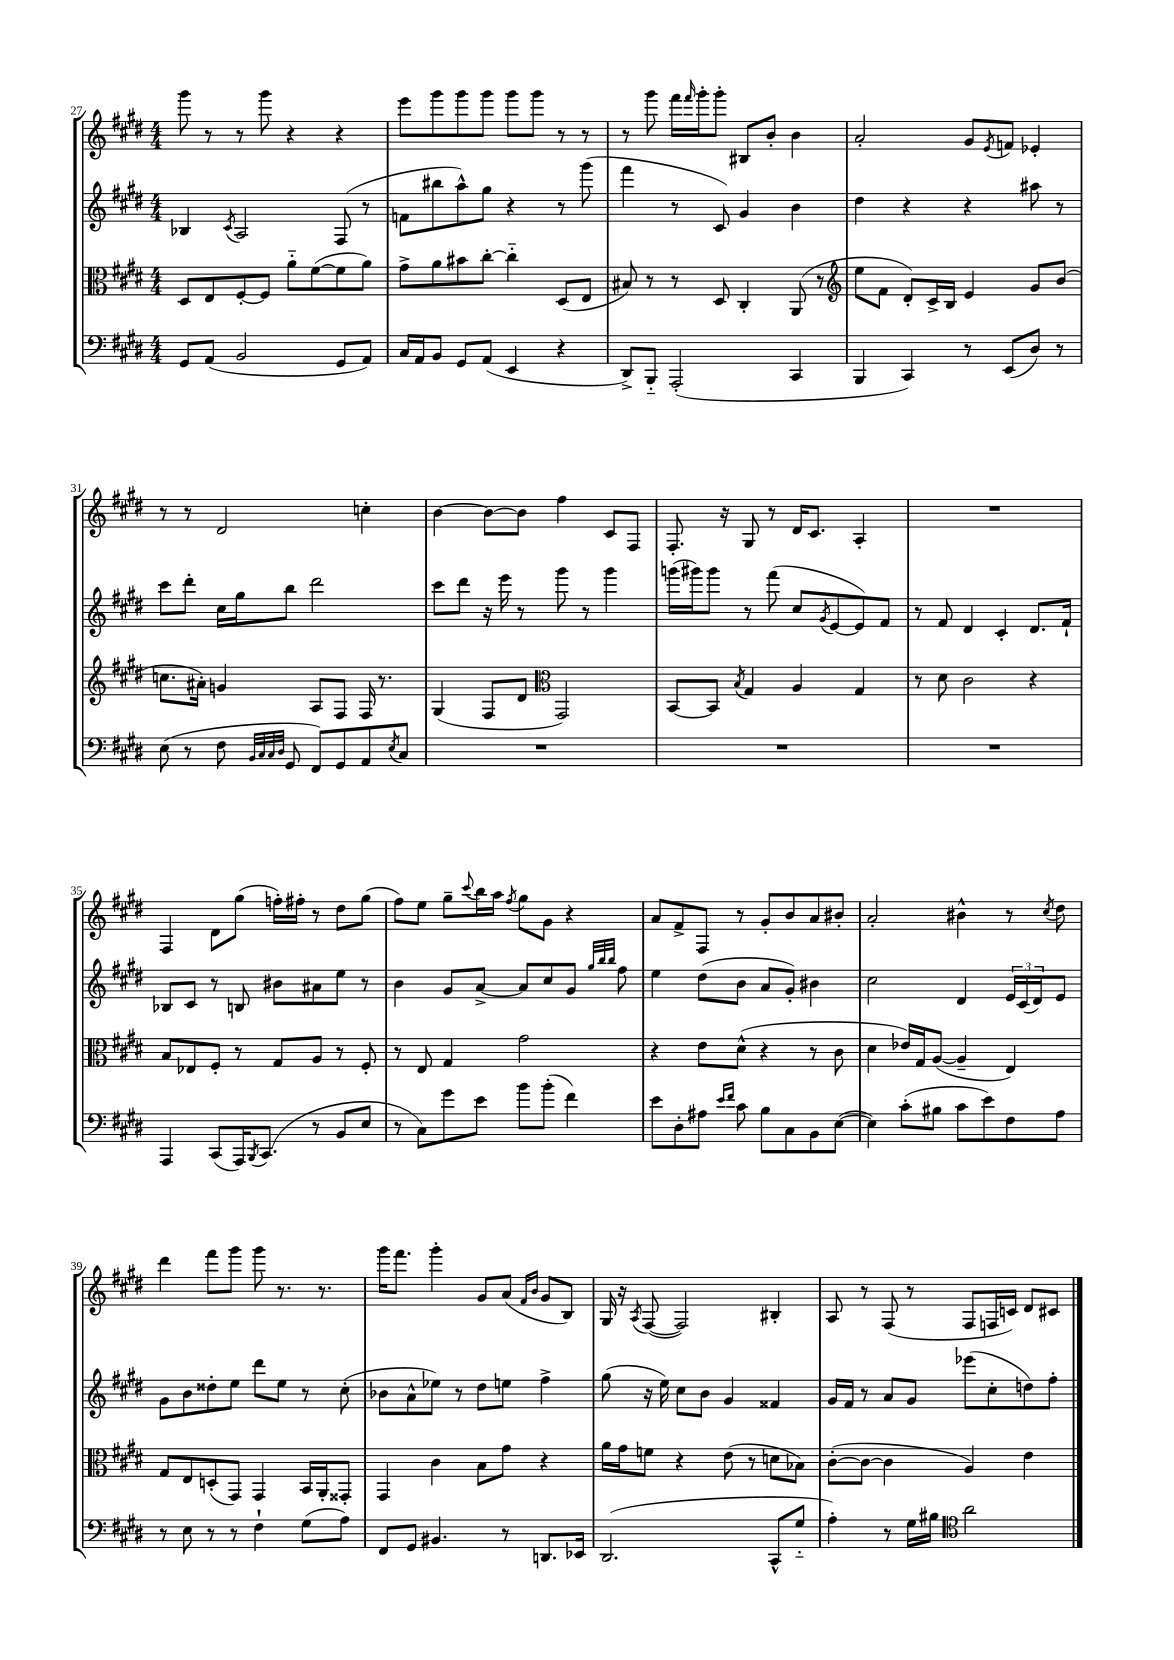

**kern	**kern	**kern	**kern
*part4	*part3	*part2	*part1
*staff4	*staff3	*staff2	*staff1
*clefF4	*clefC3	*clefG2	*clefG2
*k[f#c#g#d#]	*k[f#c#g#d#]	*k[f#c#g#d#]	*k[f#c#g#d#]
*M4/4	*M4/4	*M4/4	*M4/4
=27	=27	=27	=27
8GG#/L	8D#/L	4B-X/	8ggg#\
(8AA/J	8E/	.	8r
.	.	8qc#/	.
2BB/	[8F#'/	2A/	8r
.	8F#/J]	.	8ggg#\
.	8a\L	.	4r
.	([8f#\	.	.
8GG#/L	8f#\]	(8F#/	4r
8AA/J)	8a\J)	8r	.
=28	=28	=28	=28
16C#/LL	8g#^\L	8fn\L	8eee\L
16AA/J	.	.	.
8BB/J	8a\	8bb#X\	8ggg#\
8GG#/L	8b#X\	8aa^^\)	8ggg#\
(8AA/J	[8cc#'\J	8gg#\J	8ggg#\J
4EE/	4cc#\]	4r	8ggg#\L
.	.	.	8ggg#\J
4r	(8D#/L	8r	8r
.	8E/J	(8ggg#\	8r
=29	=29	=29	=29
8DD#^/L)	8B#X/)	4fff#\	8r
8BBB/J	8r	.	8ggg#\
(2AAA'/	8r	8r	16fff#\LL
.	.	.	16qqfff#/
.	.	.	16ggg#'\J
.	8D#/	8c#/)	8ggg#'\J
.	4C#'/	4g#/	8B#X/L
.	.	.	8b'/J
4CC#/	(8AA/	4b\	4b\
.	8r	.	.
=30	=30	=30	=30
*	*clefG2	*	*
4BBB/	8ee\L	4dd#\	2a'/
.	8f#\J	.	.
4CC#/)	8d#'/L)	4r	.
.	16c#^/L	.	.
.	16B/JJ	.	.
8r	4e/	4r	8g#/L
.	.	.	8qe/
(8EE/L	.	.	8fn/J
8D#/J)	8g#/L	8aa#X\	4e-X'/
8r	(8b/J	8r	.
!!LO:LB:g=z
=31	=31	=31	=31
(8E\	8.ccn\L	8ccc#\L	8r
8r	.	8ddd#'\J	8r
.	16a#X'\Jk)	.	.
8F#\	4gn/	16cc#\LL	2d#/
.	.	16gg#\J	.
32qqBB/LLL	.	.	.
32qqC#/	.	.	.
32qqC#/	.	.	.
32qqD#/JJJ	.	.	.
8GG#/	.	8bb\J	.
8FF#/L)	8A/L	2ddd#\	.
8GG#/	8F#/J	.	.
8AA/	16F#/	.	4ccn'\
.	8.r	.	.
8qE/	.	.	.
8C#/J	.	.	.
=32	=32	=32	=32
1r	(4G#/	8ccc#\L	[4b\
.	.	8ddd#\J	.
.	8F#/L	16r	8b\L_
.	.	16eee\	.
.	8d#/J	8r	8b\J]
*	*clefC3	*	*
.	2GG#/)	8ggg#\	4ff#\
.	.	8r	.
.	.	4ggg#\	8c#/L
.	.	.	8F#/J
=33	=33	=33	=33
1r	[8BB/L	(16gggn\LL	8.F#'/
.	.	16ggg#X\J)	.
.	8BB/J]	8ggg#\J	.
.	.	.	16r
.	8qB/	.	.
.	4G#/	8r	8G#/
.	.	(8fff#\	8r
.	4A/	8cc#/L	16d#/KL
.	.	.	8.c#/J
.	.	8qg#/	.
.	.	[8e/	.
.	4G#/	8e/])	4A'/
.	.	8f#/J	.
=34	=34	=34	=34
1r	8r	8r	1r
.	8d#\	8f#/	.
.	2c#\	4d#/	.
.	.	4c#'/	.
.	4r	8.d#/L	.
.	.	16f#`/Jk	.
!!LO:LB:g=z
=35	=35	=35	=35
4AAA/	8B/L	8B-X/L	4F#/
.	8E-X/	8c#/J	.
(8CC#/L	8F#'/J	8r	8d#\L
16AAA/K)	8r	8Bn/	(8gg#\J
8qBBB/	.	.	.
(8.CC#/J	.	.	.
.	8G#/L	8b#X\L	16ffn'\LL)
.	.	.	16ff#X'\JJ
8r	8A/J	8a#X\	8r
8BB/L	8r	8ee\J	8dd#\L
8E/J	8F#'/	8r	(8gg#\J
=36	=36	=36	=36
8r	8r	4b\	8ff#\L)
8C#\L)	8E/	.	8ee\J
8g#\	4G#/	8g#/L	8gg#~\L
.	.	.	8qqccc#/
8e\J	.	[8a^/J	16bb\L
.	.	.	16aa\JJ
.	.	.	8qff#/
8b\L	2g#\	8a/L]	8gg#\L
(8b'\J	.	8cc#/	8g#\J
4f#\)	.	8g#/J	4r
.	.	32qqgg#/LLL	.
.	.	32qqbb/	.
.	.	32qqbb/JJJ	.
.	.	8ff#\	.
=37	=37	=37	=37
8e\L	4r	4ee\	8a/L
8D#'\	.	.	8f#^/
8A#X\J	8e\L	(8dd#\L	8F#/J
16qqe/LL	.	.	.
16qqf#/JJ	.	.	.
8c#\	(8d#^^\J	8b\J	8r
8B\L	4r	8a/L	8g#'/L
8C#\	.	8g#'/J)	8b/
8BB\	8r	4b#X\	8a/
([8E\J	8c#\	.	8b#X'/J
=38	=38	=38	=38
4E\])	4d#\	2cc#\	2a'/
(8c#'\L	16e-X/LL)	.	.
.	16G#/J	.	.
8B#X\J	([8A/J	.	.
8c#\L	4A~/]	4d#/	4b#X^^\
8e\)	.	.	.
8F#\	4E/)	24e/LL	8r
.	.	(24c#/	.
.	.	24d#/J)	.
.	.	.	8qcc#/
8A\J	.	8e/J	8dd#\
!!LO:LB:g=z
=39	=39	=39	=39
8r	8G#/L	8g#\L	4ddd#\
8E\	8E/	8b\	.
8r	(8Dn'/	8dd##X'\	8fff#\L
8r	8GG#/J)	8ee\J	8ggg#\J
4F#`\	4GG#/	8ddd#\L	8ggg#\
.	.	8ee\J	8.r
(8G#\L	16BB/LL	8r	.
.	16AA'/J	.	8.r
8A\J)	8GG##X'/J	(8cc#'\	.
=40	=40	=40	=40
8FF#/L	4GG#/	8b-X\L	16ggg#\KL
.	.	.	8.fff#\J
8GG#/J	.	8a^^\	.
4.BB#X/	4c#\	8ee-X\J)	4ggg#'\
.	.	8r	.
.	8B\L	8dd#\L	8g#/L
8r	8g#\J	8een\J	(8a/J
.	.	.	16qqf#/LL
.	.	.	16qqb/JJ
8.DDn/L	4r	4ff#^\	8g#/L
.	.	.	8B/J)
16EE-X/Jk	.	.	.
=41	=41	=41	=41
(2.DD#/	16a\LL	(8gg#\	16G#/
.	16g#\J	.	16r
.	.	.	8qA/
.	8fn\J	16r	([8F#/
.	.	16ee\)	.
.	4r	8cc#\L	2F#/])
.	.	8b\J	.
.	(8e\	4g#/	.
.	8r	.	.
8CC#^^/L	8dn\L	4f##X/	4B#X'/
8G#/J	8B-X\J)	.	.
=42	=42	=42	=42
4A'\)	([8c#'\L	16g#/LL	8A/
.	.	16f#/JJ	.
.	8c#\J_	8r	8r
8r	4c#\]	8a/L	(8F#/
16G#\LL	.	8g#/J	8r
16B#X\JJ	.	.	.
*clefC4	*	*	*
2a\	4A/)	(8eee-X\L	8F#/L
.	.	8cc#'\	16Fn/L
.	.	.	16cn/JJ)
.	4e\	8ddn\)	8d#/L
.	.	8ff#'\J	8c#X/J
==	==	==	==
*-	*-	*-	*-
